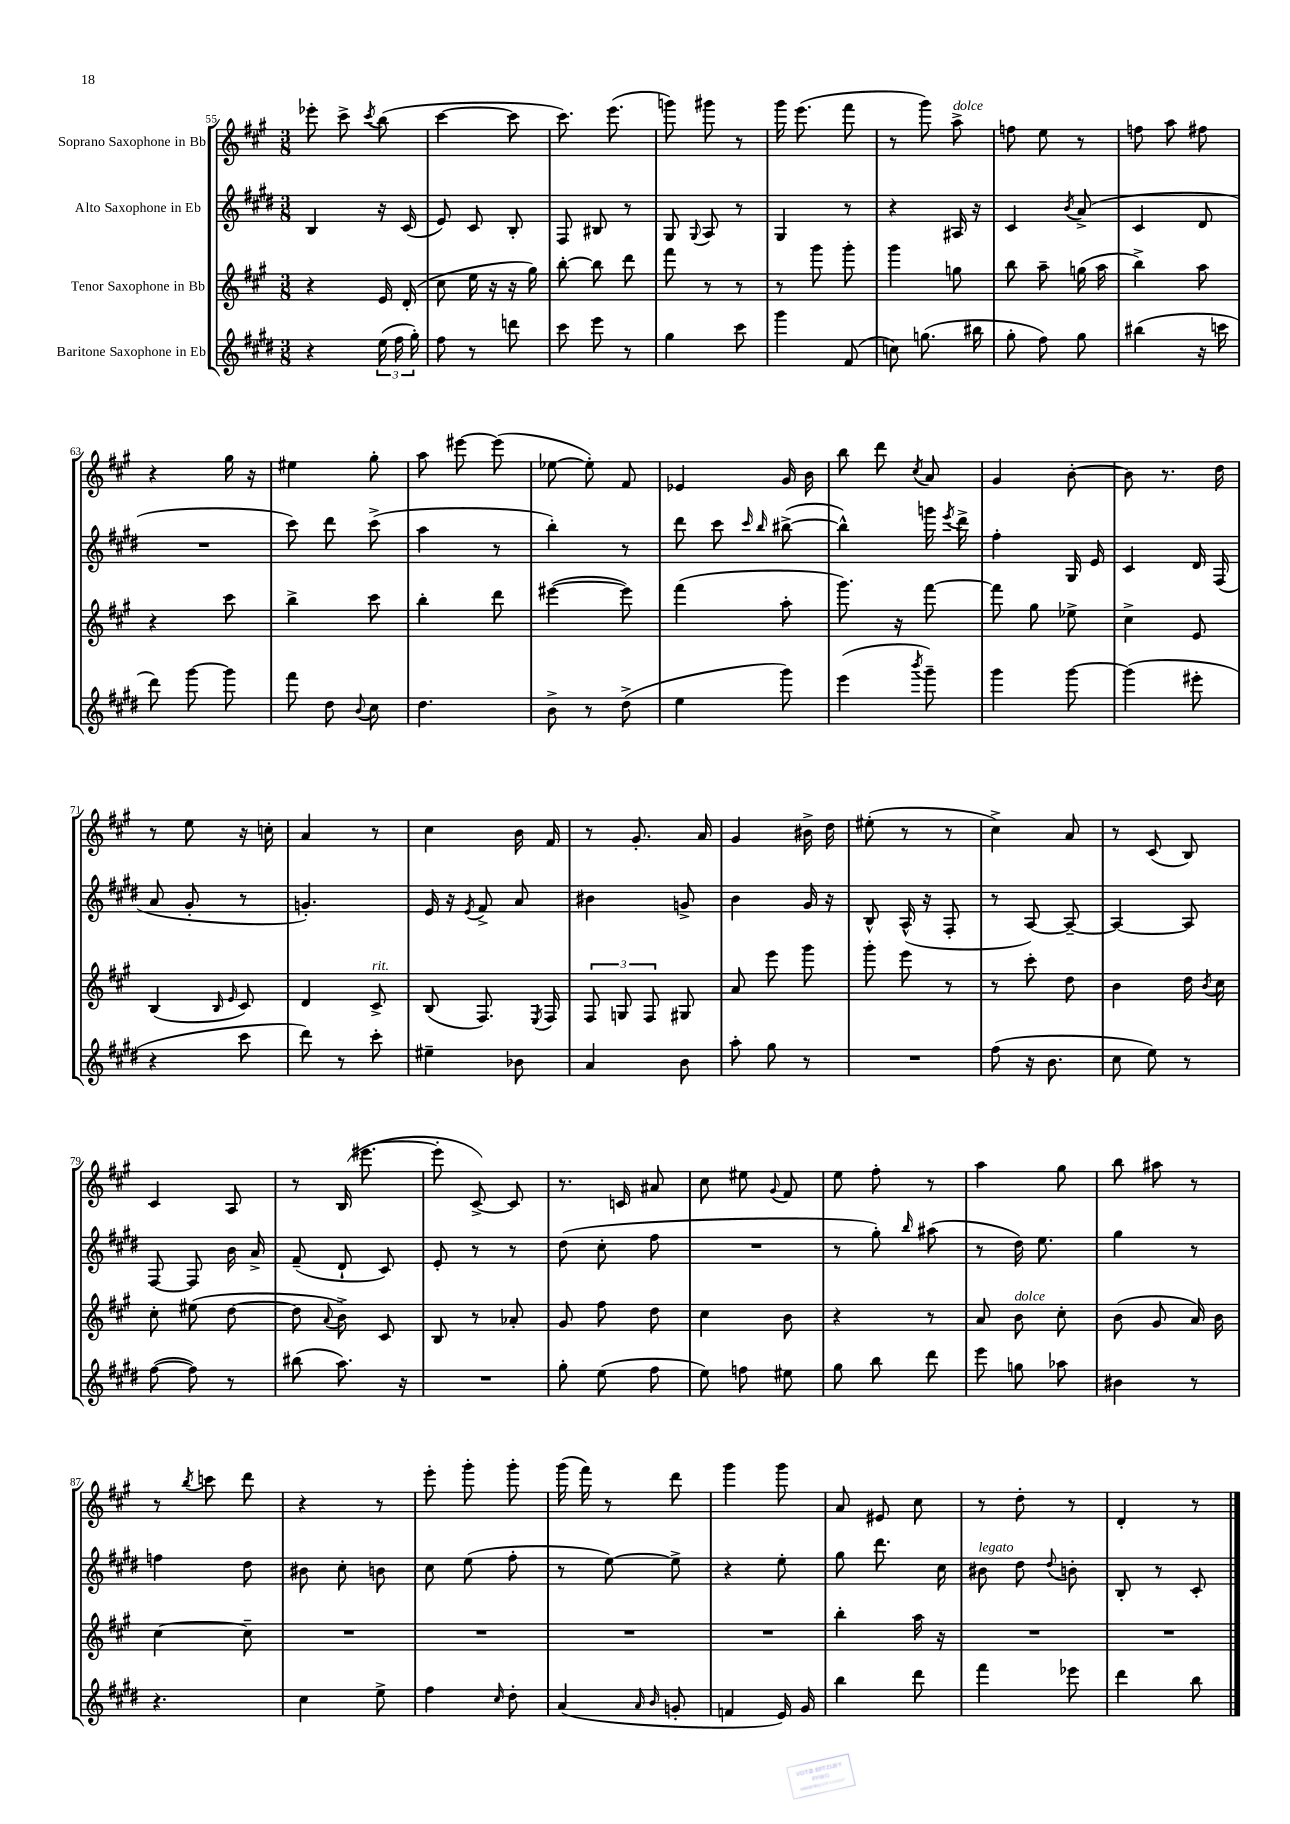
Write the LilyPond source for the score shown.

<<
\new StaffGroup <<
\new Staff = "s0" \with { instrumentName = "Soprano Saxophone in Bb" } {
    \clef treble \key a \major \numericTimeSignature \time 3/8
    \autoBeamOff ees'''8-. cis'''8-> \acciaccatura { cis'''8 } b''8( |
    cis'''4~ cis'''8 |
    cis'''8.) e'''8.( |
    g'''8) gis'''8 r8 |
    gis'''16 e'''8.( fis'''8 |
    r8 gis'''8) a''8->^\markup { \italic "dolce" } |
    f''8 e''8 r8 |
    f''8 a''8 fis''8 |
    r4 gis''16 r16 |
    eis''4 gis''8-. |
    a''8 eis'''8~ eis'''8( |
    ees''8~ ees''8-.) fis'8 |
    ees'4 gis'16 b'16 |
    b''8 d'''8 \acciaccatura { cis''8 } a'8 |
    gis'4 b'8~-. |
    b'8 r8. d''16 |
    r8 e''8 r16 c''16-. |
    a'4 r8 |
    cis''4 b'16 fis'16 |
    r8 gis'8.-. a'16 |
    gis'4 bis'16-> d''16 |
    eis''8-.( r8 r8 |
    cis''4->) a'8 |
    r8 cis'8( b8) |
    cis'4 a8 |
    r8 b16( eis'''8.~ |
    eis'''8-. cis'8~->) cis'8 |
    r8. c'16 ais'8 |
    cis''8 eis''8 \appoggiatura { gis'8 } fis'8 |
    e''8 fis''8-. r8 |
    a''4 gis''8 |
    b''8 ais''8 r8 |
    r8 \acciaccatura { b''8 } c'''8 d'''8 |
    r4 r8 |
    e'''8-. gis'''8-. gis'''8-. |
    gis'''16( fis'''16) r8 d'''8 |
    gis'''4 gis'''8 |
    a'8 eis'8 cis''8 |
    r8 d''8-. r8 |
    d'4-. r8 \bar "|." |
}
\new Staff = "s1" \with { instrumentName = "Alto Saxophone in Eb" } {
    \clef treble \key e \major \numericTimeSignature \time 3/8
    \autoBeamOff b4 r16 cis'16( |
    e'8) cis'8 b8-. |
    fis8 bis8 r8 |
    gis8 \appoggiatura { gis8 } a8 r8 |
    gis4 r8 |
    r4 ais16 r16 |
    cis'4 \acciaccatura { b'8 } a'8->( |
    cis'4 dis'8 |
    R4. |
    cis'''8) dis'''8 cis'''8->( |
    a''4 r8 |
    b''4-.) r8 |
    dis'''8 cis'''8 \grace { cis'''16 b''16 } bis''8~->( |
    bis''4-^) g'''16 \acciaccatura { e'''8 } dis'''16-> |
    fis''4-. gis16 e'16 |
    cis'4 dis'16 fis16( |
    a'8 gis'8-. r8 |
    g'4.-.) |
    e'16 r16 \acciaccatura { e'8 } fis'8-> a'8 |
    bis'4 g'8-> |
    b'4 gis'16 r16 |
    b8-^ a16-^( r16 fis8-. |
    r8 a8~) a8~-- |
    a4~ a8 |
    fis8~ fis8 b'16 a'16-> |
    fis'8--( dis'8-! cis'8) |
    e'8-. r8 r8 |
    dis''8( cis''8-. fis''8 |
    R4. |
    r8 gis''8-.) \grace { b''16 } ais''8( |
    r8 dis''16) e''8. |
    gis''4 r8 |
    f''4 dis''8 |
    bis'8 cis''8-. b'8 |
    cis''8 e''8( fis''8-. |
    r8 e''8~) e''8-> |
    r4 e''8-. |
    gis''8 dis'''8. cis''16 |
    bis'8^\markup { \italic "legato" } dis''8 \appoggiatura { dis''8 } b'8-. |
    b8-. r8 cis'8-. \bar "|." |
}
\new Staff = "s2" \with { instrumentName = "Tenor Saxophone in Bb" } {
    \clef treble \key a \major \numericTimeSignature \time 3/8
    \autoBeamOff r4 e'16 d'16-.( |
    cis''8 e''16 r16 r16 gis''16) |
    b''8~-. b''8 d'''8 |
    fis'''8 r8 r8 |
    r8 gis'''8 gis'''8-. |
    gis'''4 g''8 |
    b''8 a''8-- g''16( a''16 |
    b''4->) a''8 |
    r4 cis'''8 |
    b''4-> cis'''8 |
    b''4-. d'''8 |
    eis'''4~( eis'''8) |
    fis'''4( a''8-. |
    gis'''8.) r16 fis'''8~ |
    fis'''8 gis''8 ees''8-> |
    cis''4-> e'8 |
    b4( \grace { b16 e'16 } cis'8) |
    d'4 cis'8->^\markup { \italic "rit." } |
    b8( fis8.) \acciaccatura { e8 } fis16 |
    \tuplet 3/2 { fis8 g8 fis8 } gis8 |
    a'8 e'''8 gis'''8 |
    gis'''8-. e'''8 r8 |
    r8 cis'''8-. d''8 |
    b'4 d''16 \acciaccatura { b'8 } cis''16 |
    cis''8-. eis''8( d''8~ |
    d''8 \appoggiatura { a'8 } b'8->) cis'8 |
    b8 r8 aes'8-. |
    gis'8 fis''8 d''8 |
    cis''4 b'8 |
    r4 r8 |
    a'8 b'8^\markup { \italic "dolce" } cis''8-. |
    b'8( gis'8 a'16) b'16 |
    cis''4~ cis''8-- |
    R4. |
    R4. |
    R4. |
    R4. |
    b''4-. a''16 r16 |
    R4. |
    R4. \bar "|." |
}
\new Staff = "s3" \with { instrumentName = "Baritone Saxophone in Eb" } {
    \clef treble \key e \major \numericTimeSignature \time 3/8
    \autoBeamOff r4 \tuplet 3/2 { e''16( fis''16 gis''16-.) } |
    fis''8 r8 d'''8 |
    cis'''8 e'''8 r8 |
    gis''4 cis'''8 |
    gis'''4 fis'8( |
    c''8) g''8.( bis''16 |
    gis''8-. fis''8) gis''8 |
    bis''4( r16 c'''16 |
    dis'''8) gis'''8~ gis'''8 |
    fis'''8 dis''8 \appoggiatura { b'8 } cis''8 |
    dis''4. |
    b'8-> r8 dis''8->( |
    e''4 gis'''8) |
    e'''4( \acciaccatura { b'''8 } gis'''8--) |
    gis'''4 gis'''8~ |
    gis'''4( eis'''8-. |
    r4 cis'''8 |
    dis'''8) r8 cis'''8-. |
    eis''4-- bes'8 |
    a'4 b'8 |
    a''8-. gis''8 r8 |
    R4. |
    fis''8( r16 b'8. |
    cis''8 e''8) r8 |
    fis''8~( fis''8) r8 |
    bis''8( a''8.) r16 |
    R4. |
    gis''8-. e''8( fis''8 |
    e''8) f''8 eis''8 |
    gis''8 b''8 dis'''8 |
    e'''8 g''8 aes''8 |
    bis'4 r8 |
    r4. |
    cis''4 e''8-> |
    fis''4 \grace { cis''16 } dis''8-. |
    a'4( \grace { a'16 b'16 } g'8-. |
    f'4 e'16) gis'16 |
    b''4 dis'''8 |
    fis'''4 ees'''8 |
    dis'''4 b''8 \bar "|." |
}
>>
>>
\layout { \context { \Score currentBarNumber = #55 } }
